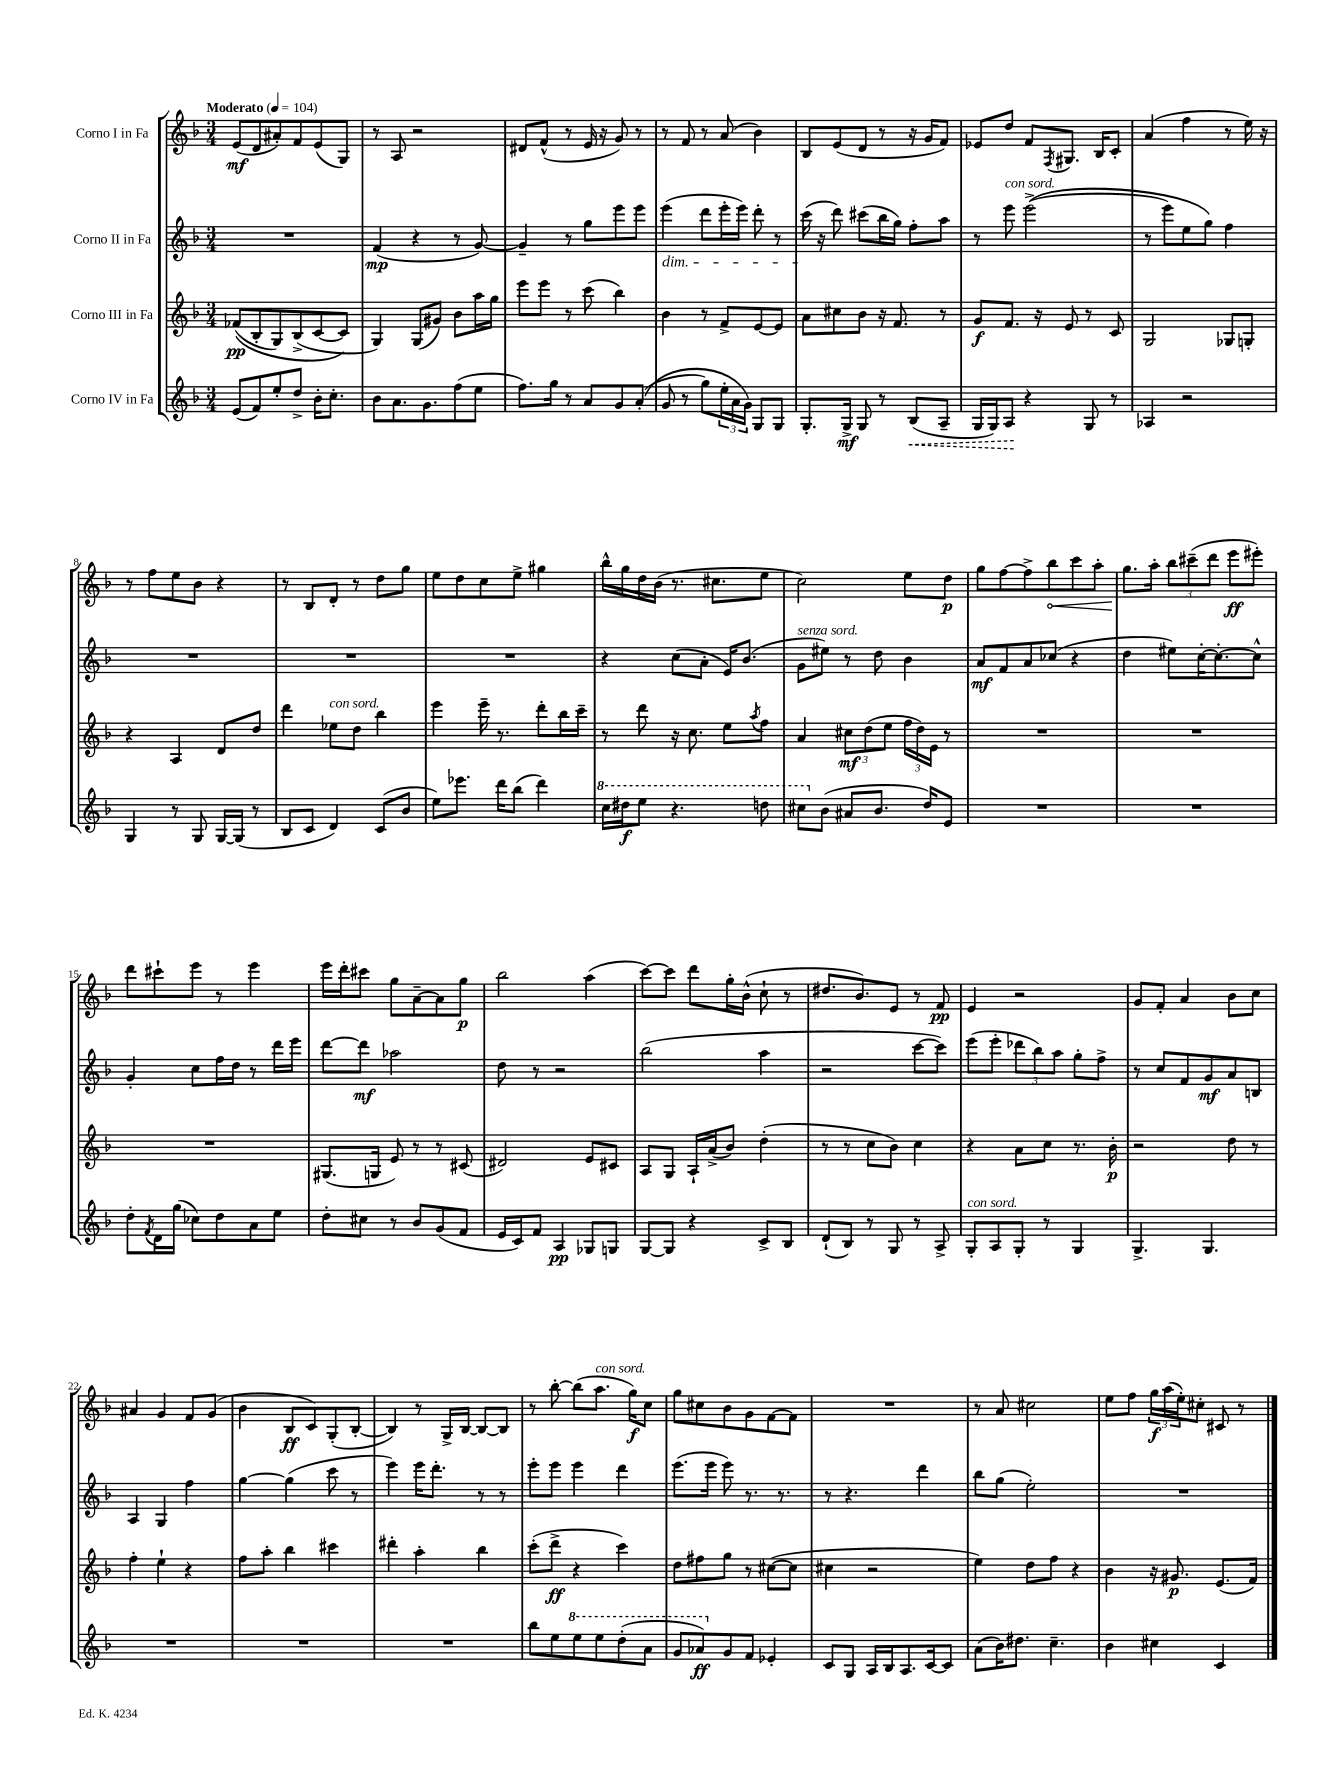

**kern	**kern	**kern	**kern
*staff4	*staff3	*staff2	*staff1
*clefG2	*clefG2	*clefG2	*clefG2
*k[b-]	*k[b-]	*k[b-]	*k[b-]
*M3/4	*M3/4	*M3/4	*M3/4
*MM104	*MM104	*MM104	*MM104
(8e	&((8f-	2.r	(8e
8f)	8B-'	.	8d
8ee'	8G)	.	8a#')
8dd^	(8B-^	.	8f
16b-'	[8c	.	(8e
8.cc'	.	.	.
.	8c]&)	.	8G)
=	=	=	=
8b-	4G)	(4f	8r
8.a	.	.	8A
.	(8G	4r	2r
8.g	.	.	.
.	8g#)	.	.
(8ff	8b-	8r	.
8ee	16aa	[8g)	.
.	16gg	.	.
=	=	=	=
8.ff)	8eee	4g~]	8d#
.	8eee	.	(8f^^
16gg	.	.	.
8r	8r	8r	8r
8a	(8ccc	8gg	16e
.	.	.	16r
8g	4bb-)	8eee	8g)
&((8a'	.	8eee	8r
=	=	=	=
8g	4b-	(4eee	8r
8r	.	.	8f
8gg)	8r	8ddd	8r
24ee'	8f^	16eee'	(8a
24a	.	.	.
.	.	16eee)	.
24g&)	.	.	.
8G	[8e	8ddd'	4b-)
8G	8e]	8r	.
=	=	=	=
8.G'	8a	(16ccc	8B-
.	.	16r	.
.	8cc#	8ddd)	(8e
16G^	.	.	.
8G	8b-	(8ccc#	8d
8r	16r	16bb-	8r
.	8.f	16gg)	.
(8B-	.	8ff'	16r
.	.	.	16g
8A~	8r	8aa	8f)
=	=	=	=
16G	8g	8r	8e-
16G)	.	.	.
8A	8.f	8eee	8dd
4r	.	&((2eee^	8f
.	16r	.	.
.	.	.	8qF
.	8e	.	8.G#
8G	8r	.	.
.	.	.	16B-
8r	8c	.	8c'
=	=	=	=
4A-	2G	8r	(4a
.	.	8eee)	.
2r	.	8ee	4ff
.	.	8gg&)	.
.	8G-	4ff	8r
.	8G'	.	16ee)
.	.	.	16r
=	=	=	=
4G	4r	2.r	8r
.	.	.	8ff
8r	4A	.	8ee
8G	.	.	8b-
[16G	8d	.	4r
(16G]	.	.	.
8r	8dd	.	.
=	=	=	=
8B-	4ddd	2.r	8r
8c	.	.	8B-
4d)	8ee-	.	8d'
.	8dd	.	8r
(8c	4bb-	.	8dd
8b-	.	.	8gg
=	=	=	=
8ee)	4eee	2.r	8ee
8.eee-	.	.	8dd
.	16eee~	.	8cc
16ddd	8.r	.	.
(8bb-	.	.	8ee^
4ddd)	8ddd'	.	4gg#
.	16bb-	.	.
.	16ccc~	.	.
=	=	=	=
16ccc	8r	4r	16bb-^^
16ddd#	.	.	16gg
8eee	8ddd	.	16dd
.	.	.	(16b-
4.r	16r	(8cc	8.r
.	8.cc	.	.
.	.	8a'	.
.	.	.	8.cc#
.	8ee	16e)	.
.	.	(8.b-	.
.	8qaa	.	.
8ddd	8ff	.	8ee
=	=	=	=
8ccc#	4a	8g	2cc)
(8b-	.	8ee#)	.
8a#	12cc#	8r	.
.	(12dd	.	.
8.b-	.	8dd	.
.	12ee	.	.
.	24ff	4b-	8ee
.	24dd)	.	.
16dd)	.	.	.
.	24e	.	.
8e	8r	.	8dd
=	=	=	=
2.r	2.r	8a	8gg
.	.	8f	[8ff
.	.	8a	8ff^]
.	.	(8cc-	8bb-
.	.	4r	8ccc
.	.	.	8aa'
=	=	=	=
2.r	2.r	4dd	8.gg
.	.	.	16aa'
.	.	8ee#)	12bb-
.	.	.	(12ccc#~
.	.	[16cc'	.
.	.	.	12ddd
.	.	8.cc'_	.
.	.	.	8eee
.	.	8cc^^]	8eee#')
=	=	=	=
8dd'	2.r	4g'	8ddd
8qf	.	.	.
16d	.	.	8ccc#`
(16gg	.	.	.
8cc-)	.	8cc	8eee
8dd	.	16ff	8r
.	.	16dd	.
8a	.	8r	4eee
8ee	.	16ddd	.
.	.	16eee	.
=	=	=	=
8dd'	(8.G#	[8ddd	16eee
.	.	.	16ddd'
8cc#	.	8ddd]	8ccc#
.	16G	.	.
8r	8e)	2aa-	8gg
8b-	8r	.	[8a~
(8g	8r	.	8a]
8f	(8c#	.	8gg
=	=	=	=
16e	2d#)	8dd	2bb-
16c)	.	.	.
8f	.	8r	.
4A	.	2r	.
8G-	8e	.	(4aa
8G	8c#	.	.
=	=	=	=
[8G	8A	(2bb-	[8ccc)
8G]	8G	.	8ccc]
4r	16A`	.	8ddd
.	(16a^	.	.
.	8b-)	.	16gg'
.	.	.	(16b-^^
8c^	(4dd'	4aa	8cc`
8B-	.	.	8r
=	=	=	=
(8d`	8r	2r	8.dd#
8B-)	8r	.	.
.	.	.	8.b-)
8r	8cc	.	.
8G	8b-)	.	8e
8r	4cc	[8ccc	8r
8A^	.	8ccc])	8f
=	=	=	=
8G'	4r	(8eee	4e
8A	.	8eee'	.
8G'	8a	12ddd-	2r
.	.	12bb-)	.
8r	8cc	.	.
.	.	12aa	.
4G	8.r	8gg'	.
.	.	8ff^	.
.	16b-'	.	.
=	=	=	=
4.G^	2r	8r	8g
.	.	8cc	8f'
.	.	8f	4a
4.G	.	8g	.
.	8dd	8a	8b-
.	8r	8B	8cc
=	=	=	=
2.r	4ff'	4A	4a#
.	4ee`	4G	4g
.	4r	4ff	8f
.	.	.	(8g
=	=	=	=
2.r	8ff	[4gg	4b-
.	8aa'	.	.
.	4bb-	(4gg]	8B-
.	.	.	8c)
.	4ccc#	8ccc	(8G'
.	.	8r	[8B-'
=	=	=	=
2.r	4ddd#'	4eee)	4B-])
.	4aa'	16eee	8r
.	.	8.ddd'	.
.	.	.	16G^
.	.	.	[16B-
.	4bb-	8r	8B-_
.	.	8r	8B-]
=	=	=	=
8bb-	(8ccc'	8eee'	8r
8ee	8ddd^	8eee	[8bb-'
8eee	4r	4eee	(8bb-]
8eee	.	.	8.aa
(8ddd'	4ccc)	4ddd	.
.	.	.	16gg)
8aa	.	.	8cc
=	=	=	=
8gg	8dd	(8.eee	8gg
8aa-)	8ff#	.	8cc#
.	.	16eee	.
8g	8gg	8eee)	8b-
8f	8r	8.r	8g
4e-'	([8cc#	.	[8f
.	.	8.r	.
.	8cc#]	.	8f]
=	=	=	=
8c	4cc#	8r	2.r
8G	.	4.r	.
16A	2r	.	.
16B-	.	.	.
8.A	.	.	.
.	.	4ddd	.
[16c	.	.	.
8c]	.	.	.
=	=	=	=
(8a	4ee)	8bb-	8r
16b-)	.	(8gg	8a
8.dd#	.	.	.
.	8dd	2ee')	2cc#
4.cc~	8ff	.	.
.	4r	.	.
=	=	=	=
4b-	4b-	2.r	8ee
.	.	.	8ff
4cc#	16r	.	24gg
.	.	.	(24aa
.	8.g#	.	.
.	.	.	24ee')
.	.	.	8cc#'
4c	(8.e	.	8c#
.	.	.	8r
.	16f)	.	.
==	==	==	==
*-	*-	*-	*-
